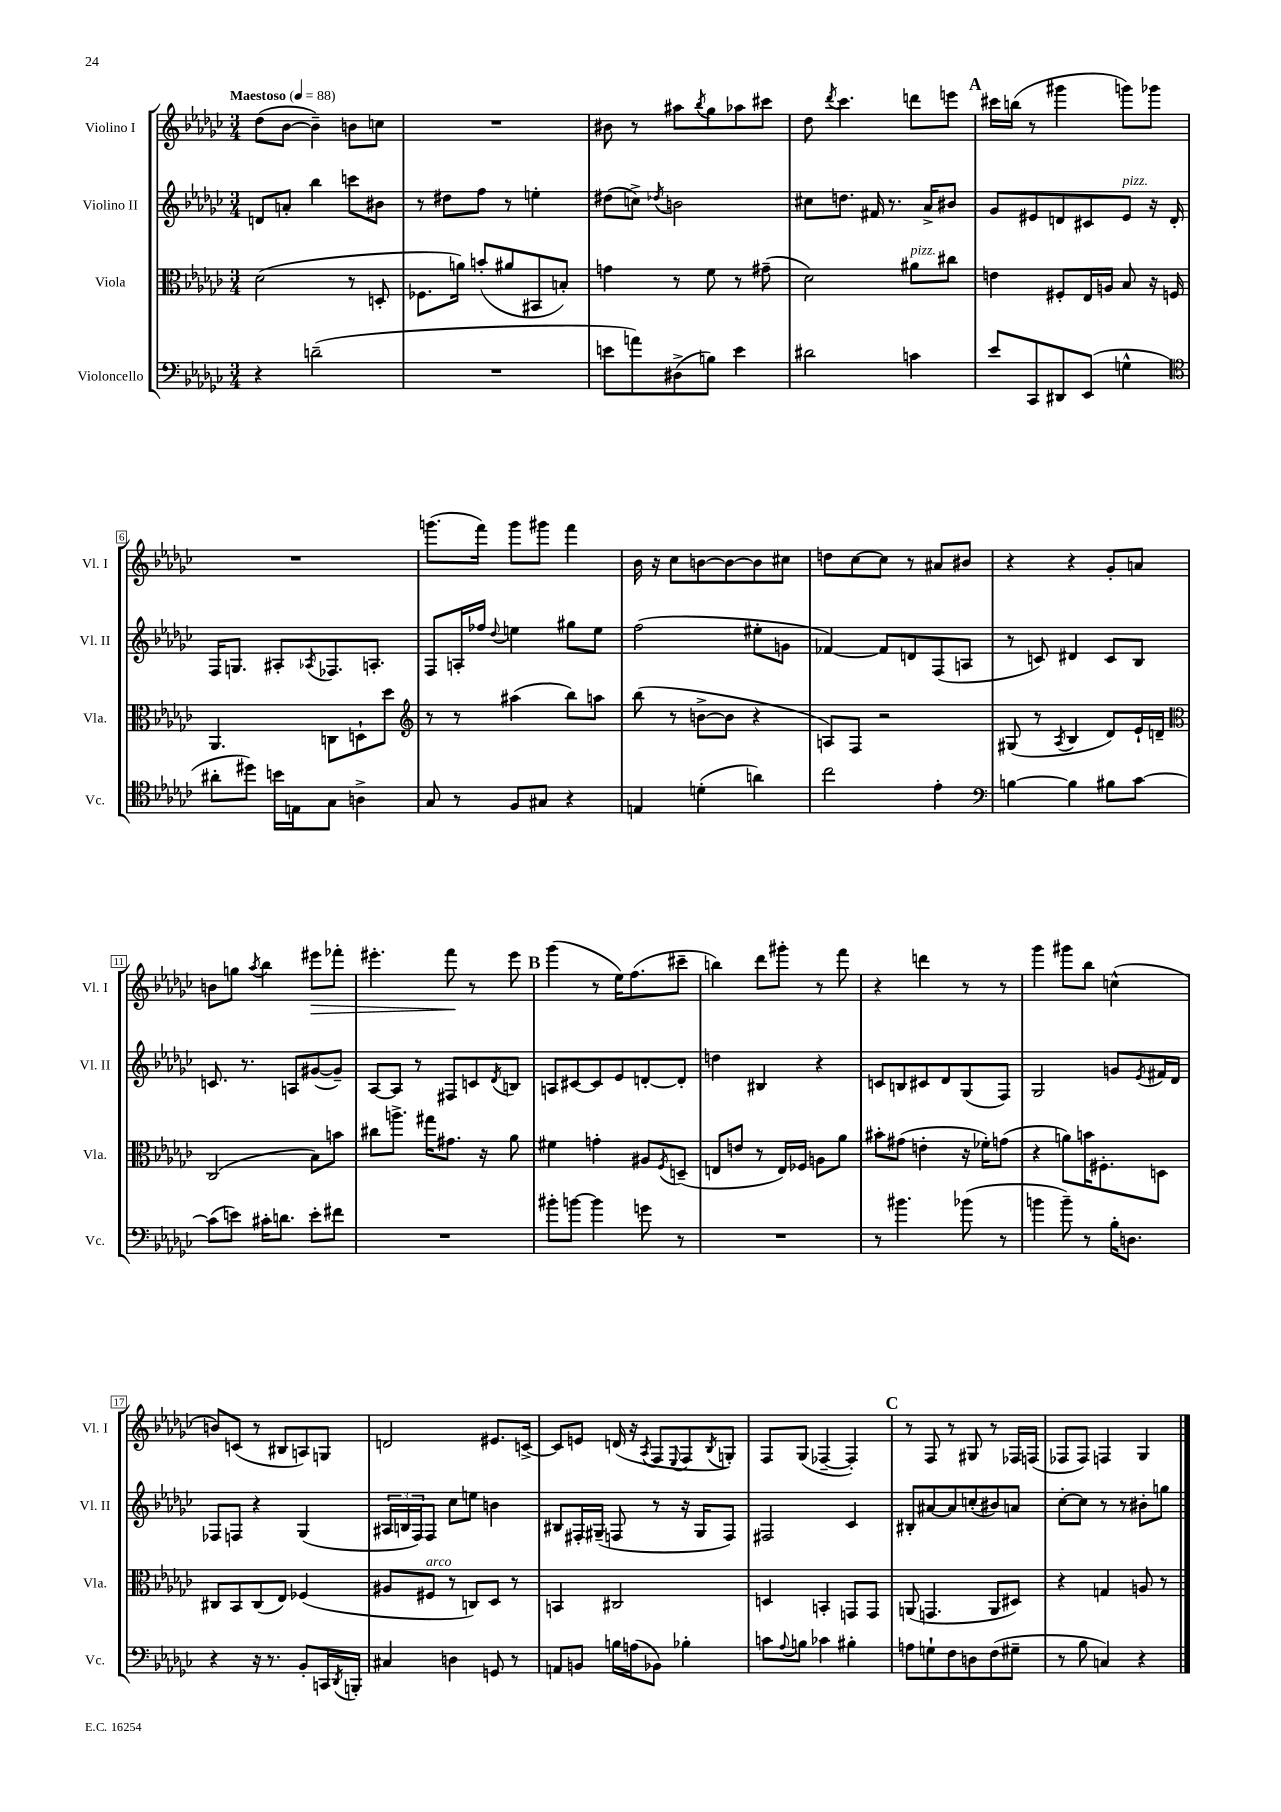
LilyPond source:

<<
\new StaffGroup <<
\new Staff = "s0" \with { instrumentName = "Violino I" shortInstrumentName = "Vl. I" } {
    \clef treble \key ges \major \numericTimeSignature \time 3/4 \tempo "Maestoso" 4 = 88
    des''8( bes'8~ bes'4--) b'8 c''8 |
    R2. |
    bis'8 r8 ais''8 \acciaccatura { bes''8 } ges''8 aes''8 cis'''8 |
    des''8 \acciaccatura { des'''8 } ces'''4. d'''8 e'''8 |
    \mark \markup { \bold "A" } cis'''16 b''16( r8 gis'''4 g'''8) ges'''8 |
    R2. |
    g'''8.( f'''16) g'''8 gis'''8 f'''4 |
    bes'16 r16 ces''8 b'8~ b'8~ b'8 cis''8 |
    d''8 ces''8~ ces''8 r8 ais'8 bis'8 |
    r4 r4 ges'8-. a'8 |
    b'8 g''8 \acciaccatura { aes''8 } bes''4 eis'''8\> fes'''8-. |
    eis'''4.-. f'''8\! r8 eis'''8 |
    \mark \markup { \bold "B" } ges'''4( r8 ees''16) f''8.( cis'''8-- |
    b''4) des'''8 gis'''8-. r8 f'''8 |
    r4 d'''4 r8 r8 |
    ges'''4 gis'''8 bes''8 c''4-^( |
    b'8) c'8( r8 bis8 a8) g8 |
    d'2 eis'8. c'16~-> |
    c'8 e'8 d'16( r16 \acciaccatura { aes8 } f8 \appoggiatura { ees8 } f8 \acciaccatura { bes8 } g8-.) |
    f8 ges8( fes4~-- fes4-.) |
    \mark \markup { \bold "C" } r8 f8 r8 gis8 r8 fes16 f16( |
    fes8 fes8) f4 ges4 \bar "|." |
}
\new Staff = "s1" \with { instrumentName = "Violino II" shortInstrumentName = "Vl. II" } {
    \clef treble \key ges \major \numericTimeSignature \time 3/4
    d'8 a'8-. bes''4 c'''8 bis'8 |
    r8 dis''8 f''8 r8 e''4-. |
    dis''8( c''8->) \acciaccatura { des''8 } b'2 |
    cis''8 d''8. fis'16 r8. aes'16-> bis'8 |
    \mark \markup { \bold "A" } ges'8 eis'8 d'8 cis'8 eis'8^\markup { \italic "pizz." } r16 d'16-. |
    f16 g8. ais8-. \acciaccatura { aes8 } fes8. a8.-. |
    f8 a16-. fes''16 \appoggiatura { des''8 } e''4 gis''8 e''8 |
    f''2( eis''8-. g'8 |
    fes'4~) fes'8 d'8 f8( a8 |
    r8 c'8) dis'4 c'8 bes8 |
    c'8. r8. a8 gis'8~( gis'8--) |
    aes8~ aes8 r8 fis8 c'8 \acciaccatura { des'8 } b8 |
    \mark \markup { \bold "B" } a8 cis'8~ cis'8 ees'8 d'8~-. d'8-. |
    d''4 bis4 r4 |
    c'8 b8 cis'8 des'8 ges8( f8) |
    ges2 g'8 \acciaccatura { ees'8 } fis'16 des'16 |
    fes8 f8 r4 ges4( |
    \tuplet 3/2 { ais16 b16 f16) } f8 ces''8 e''8 b'4 |
    bis8 fis16-. gis16--( f8 r8 r16 gis16 f8) |
    fis2 ces'4 |
    \mark \markup { \bold "C" } bis8-. ais'8~ ais'8 c''8-.( bis'8) a'8 |
    ces''8~-. ces''8 r8 r8 bis'8-. g''8 \bar "|." |
}
\new Staff = "s2" \with { instrumentName = "Viola" shortInstrumentName = "Vla." } {
    \clef alto \key ges \major \numericTimeSignature \time 3/4
    des'2( r8 d8-. |
    fes8. a'16) b'8-.( ais'8 bis,8 b8-.) |
    g'4 r8 f'8 r8 gis'8--( |
    des'2) ais'8^\markup { \italic "pizz." } cis''8 |
    \mark \markup { \bold "A" } e'4 fis8-. ees16 a16 bes8 r16 f16 |
    aes,4. c8 d8-! des''8 |
    \clef treble r8 r8 ais''4( bes''8) a''8 |
    bes''8( r8 b'8~-> b'8 r4 |
    a8) f8 r2 |
    gis8( r8 \acciaccatura { aes8 } bes4 des'8) ees'16-! d'16-- |
    \clef alto ces2( bes8) b'8 |
    cis''8 a''8.-> gis''16 gis'8. r16 aes'8 |
    \mark \markup { \bold "B" } fis'4 g'4-. ais8 \acciaccatura { f8 } d8--( |
    e8 e'8 r8 e16) fes16 a8 aes'8 |
    bis'8-. gis'8( e'4-. r16 fes'16-.) g'8( |
    r4 a'8) b'16 fis8.-. d8 |
    cis8 bes,8 cis8( ees8) fes4( |
    ais8 fis8^\markup { \italic "arco" } r8 c8) des8 r8 |
    b,4 cis2 |
    d4 b,4-. g,8 g,8 |
    \mark \markup { \bold "C" } a,8( g,4. a,8 dis8) |
    r4 g4 a8 r8 \bar "|." |
}
\new Staff = "s3" \with { instrumentName = "Violoncello" shortInstrumentName = "Vc." } {
    \clef bass \key ges \major \numericTimeSignature \time 3/4
    r4 d'2--( |
    R2. |
    e'8 a'8) dis8->( b8) e'4 |
    dis'2 c'4 |
    \mark \markup { \bold "A" } ees'8 ces,8 dis,8 ees,8( g4-^ |
    \clef tenor ais'8-. dis''8) b'16 e16 ges8 a4-> |
    ges8 r8 f8 gis8 r4 |
    e4 d'4-.( a'4) |
    ces''2 ees'4-. |
    \clef bass b4~ b4 bis8 ces'8~ |
    ces'8( e'8) cis'16-. d'8. e'8-. fis'8 |
    R2. |
    \mark \markup { \bold "B" } bis'8-. b'8~ b'4 g'8 r8 |
    R2. |
    r8 bis'4. bes'8( r8 |
    b'4 b'8--) r8 bes16-. d8. |
    r4 r16 r8. bes,8-. c,16 \acciaccatura { des,8 } b,,16-. |
    cis4 d4 g,8 r8 |
    a,8 b,8 b16 a16( bes,8) bes4-. |
    c'8 \appoggiatura { aes8 } b8 ces'4 bis4-. |
    \mark \markup { \bold "C" } a8 g8-! f8 d8 f8( gis8-- |
    r8 bes8 c4) r4 \bar "|." |
}
>>
>>
\layout { \context { \Score \override BarNumber.stencil = #(make-stencil-boxer 0.1 0.3 ly:text-interface::print) } }
